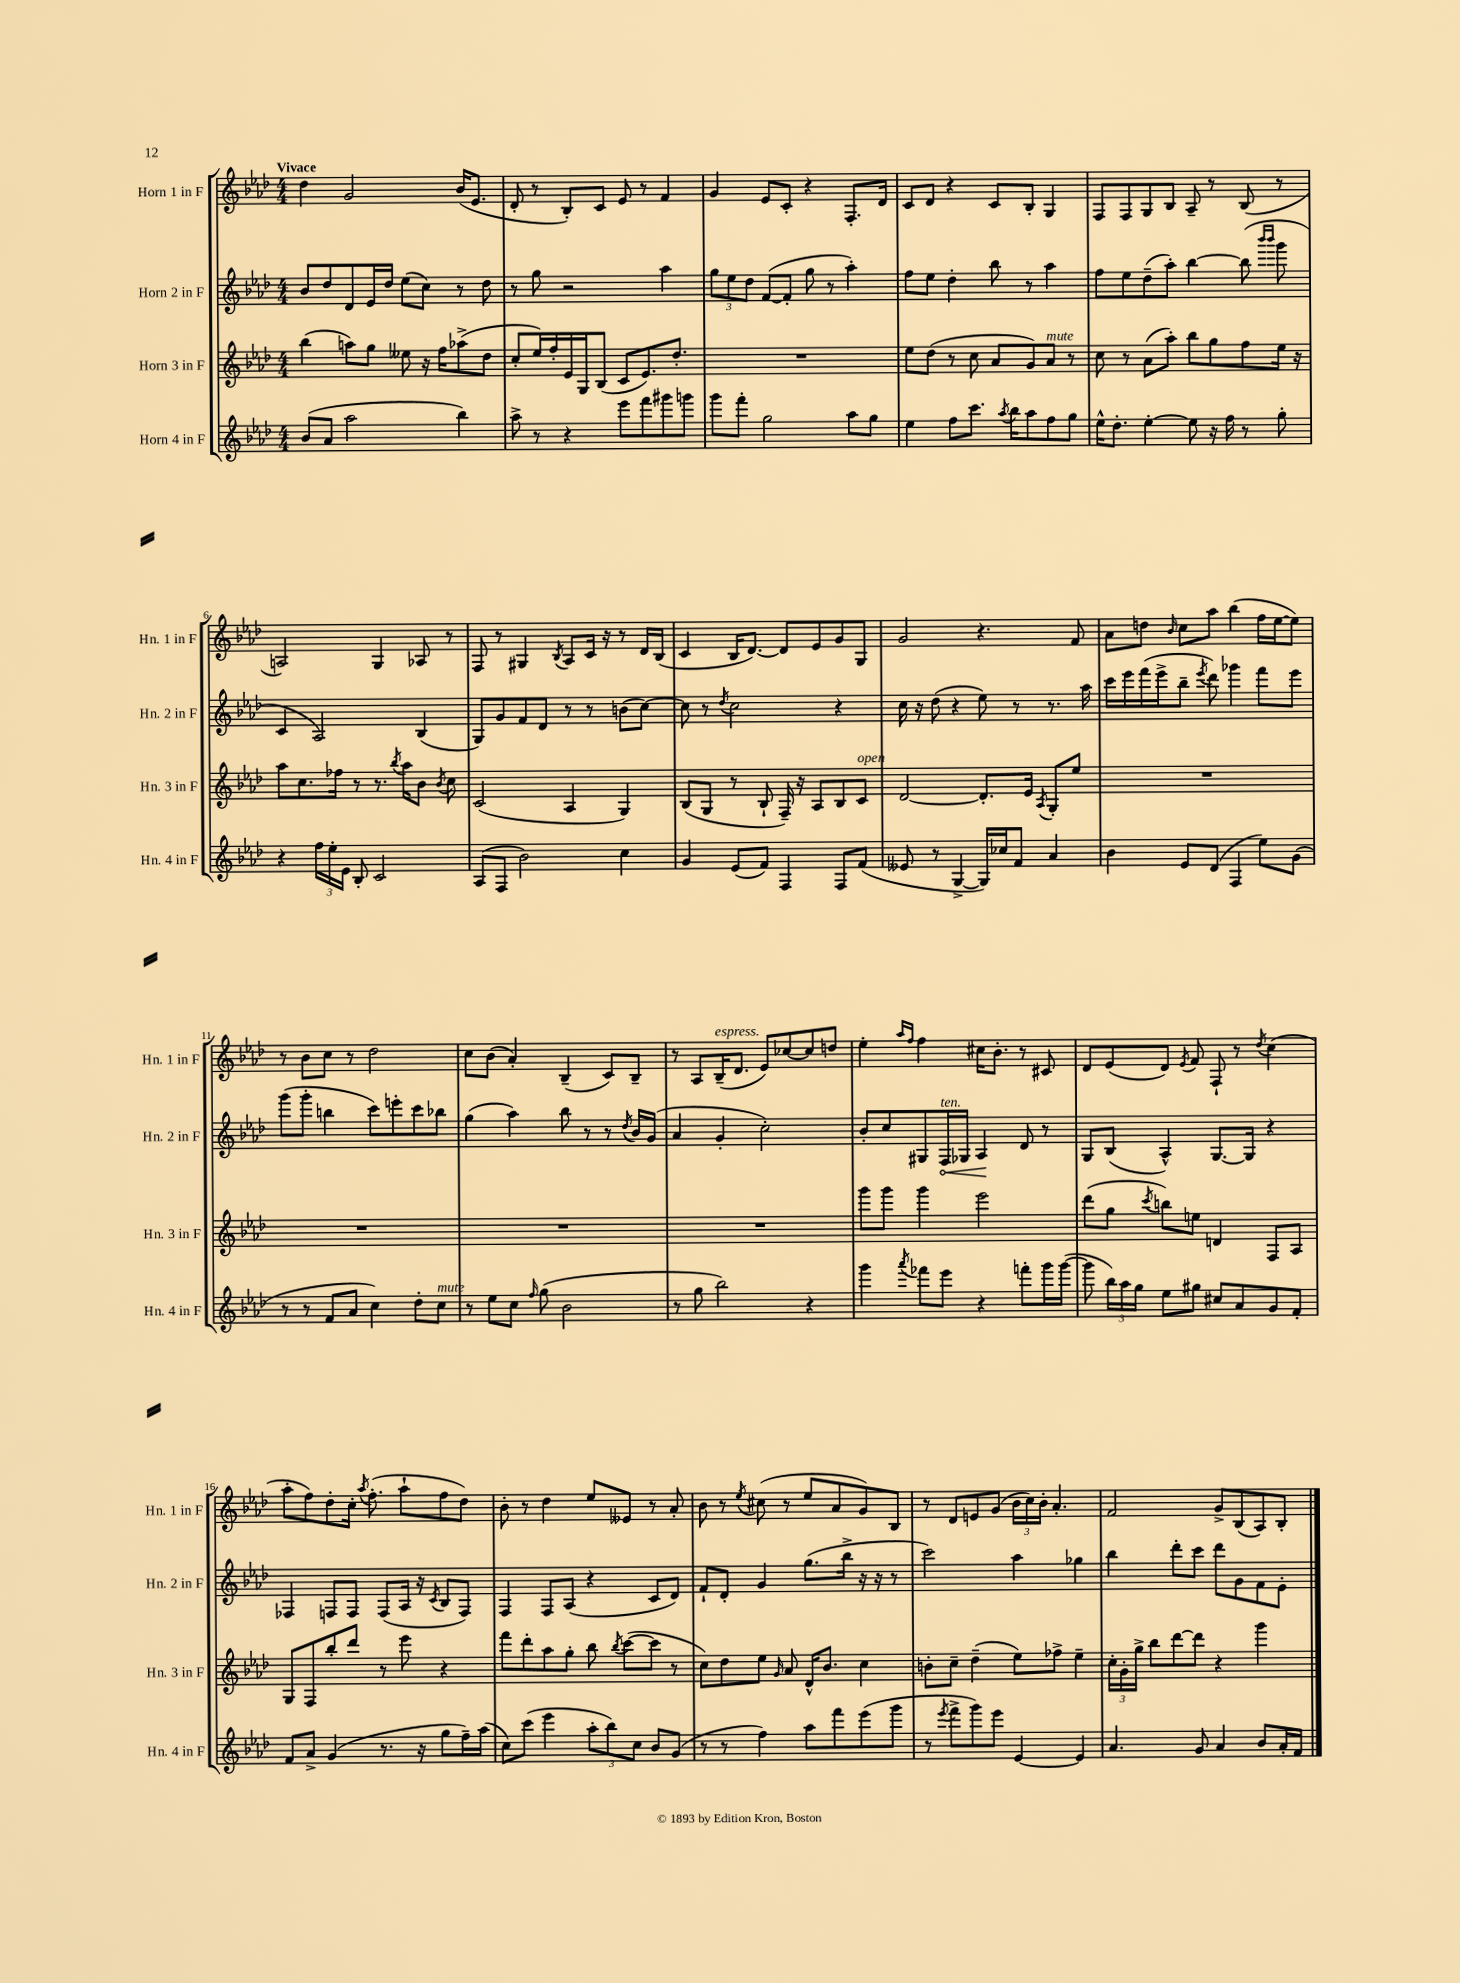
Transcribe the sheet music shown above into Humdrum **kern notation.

**kern	**kern	**kern	**kern
*staff4	*staff3	*staff2	*staff1
*clefG2	*clefG2	*clefG2	*clefG2
*k[b-e-a-d-]	*k[b-e-a-d-]	*k[b-e-a-d-]	*k[b-e-a-d-]
*M4/4	*M4/4	*M4/4	*M4/4
(8b-	(4bb-	8b-	4dd-
8a-	.	8dd-	.
2aa-	8aa)	8d-	2g
.	8gg	16e-	.
.	.	16dd-	.
.	8ee--	(8ee-	.
.	16r	8cc)	.
.	16ff	.	.
4bb-)	(8aa-^	8r	(16b-
.	.	.	8.e-
.	8dd-	8dd-	.
=	=	=	=
8aa-^	8cc'	8r	8d-'
8r	16ee-)	8gg	8r
.	16ff'	.	.
4r	16e-	2r	8B-')
.	16G	.	.
.	(8B-	.	8c
8eee-	8c	.	8e-
8fff	8.e-)	.	8r
8ggg#	.	4aa-	4f
.	8.dd-'	.	.
8ggg	.	.	.
=	=	=	=
8ggg	1r	12gg	4g
.	.	12ee-	.
8fff'	.	.	.
.	.	12dd-	.
2gg	.	([8f	8e-
.	.	8f']	8c'
.	.	8gg	4r
.	.	8r	.
8aa-	.	4aa-')	8.F'
8gg	.	.	.
.	.	.	16d-
=	=	=	=
4ee-	8ee-	8ff	8c
.	(8dd-	8ee-	8d-
8ff	8r	4dd-'	4r
8.ccc	8cc	.	.
.	8a-	8bb-	8c
8qaa-	.	.	.
16bb-	.	.	.
8aa-	8g)	8r	8B-'
8ff	8a-	4aa-	4G
8gg	8r	.	.
=	=	=	=
16ee-^^	8cc	8ff	8F
8.dd-'	.	.	.
.	8r	8ee-	8F
[4ee-'	(8a-	(8dd-~	8G
.	8aa-')	8aa-')	8B-
8ee-]	8bb-	[4bb-	8A-~
16r	8gg	.	8r
16ff	.	.	.
8r	8ff	(8bb-]	(8B-
.	.	16qqbbb-	.
.	.	16qqbbb-	.
8gg'	16ee-	8ggg	8r
.	16r	.	.
=	=	=	=
4r	8aa-	4c	2A)
.	8.cc	.	.
24ff	.	2A-)	.
24ee-'	.	.	.
.	16ff-	.	.
24e-	.	.	.
8B-'	8r	.	.
2c	8.r	.	4G
.	8qbb-	.	.
.	16aa-	.	.
.	8b-	(4B-	8A-
.	8qb-	.	.
.	8cc	.	8r
=	=	=	=
(8A-	(2c	8G)	8F
8F	.	8g	8r
2b-)	.	8f	4G#
.	.	8d-	.
.	.	.	8qB-
.	4A-	8r	8A-
.	.	8r	16c
.	.	.	16r
4cc	4G)	(8b	8r
.	.	[8cc)	16d-
.	.	.	(16B-
=	=	=	=
4g	(8B-	8cc]	4c
.	8G	8r	.
.	.	8qdd-	.
(8e-	8r	2cc	16B-
.	.	.	[8.d-)
8f)	8B-`	.	.
4F	16F~)	.	8d-]
.	16r	.	.
.	8A-	.	8e-
8F	8B-	4r	8g
(8f	8c	.	8G
=	=	=	=
8e--	[2d-	16cc	2g
.	.	16r	.
8r	.	(8dd-	.
[4G^	.	4r	.
16G])	8.d-']	8ee-)	4.r
16cc-	.	.	.
8f	.	8r	.
.	16e-	.	.
.	8qA-	.	.
4a-	8G'	8.r	.
.	8ee-	.	8f
.	.	16aa-	.
=	=	=	=
4b-	1r	16ccc	8a-
.	.	16eee-	.
.	.	(16fff	8dd
.	.	16eee-^	.
.	.	.	16qqb-
8e-	.	8bb-~	8cc
.	.	8qeee-	.
(8d-	.	8ddd-)	8aa-
4F	.	4ggg-	(4bb-
8ee-)	.	8fff	16ff
.	.	.	[16ee-
(8g	.	8eee-	8ee-])
=	=	=	=
8r	1r	(8ggg	8r
8r	.	8ggg'	8b-
8f	.	4bb	8cc
8a-	.	.	8r
4cc)	.	8ccc)	2dd-
.	.	8eee'	.
8dd-'	.	8ccc	.
8cc	.	8bb-	.
=	=	=	=
8r	1r	(4gg	8cc
8ee-	.	.	(8b-
8cc	.	4aa-)	4a-')
16qqff	.	.	.
(8gg	.	.	.
2b-	.	8bb-	(4B-~
.	.	8r	.
.	.	8r	8c)
.	.	8qdd-	.
.	.	16b-	8B-~
.	.	(16g	.
=	=	=	=
8r	1r	4a-	8r
8gg	.	.	8A-
2bb-)	.	4g'	(16B-~
.	.	.	8.d-
.	.	2cc')	8e-)
.	.	.	[8cc-
4r	.	.	8cc-]
.	.	.	8dd
=	=	=	=
4ggg	8ggg	8b-'	4ee-'
.	8ggg	8cc	.
.	.	.	16qqaa-
8qaaa-	.	.	16qqff
8fff-	4ggg	8G#	4ff
8eee-	.	16F	.
.	.	16G-	.
4r	2eee-	4A-	16cc#
.	.	.	8.b-'
8fff'	.	8d-	8r
16ggg	.	8r	8c#
([16ggg	.	.	.
=	=	=	=
8ggg]	(8ddd-	8G	8d-
24bb-)	8gg	(8B-	(8e-
24aa-	.	.	.
24gg	.	.	.
.	8qccc	.	.
8ee-	8bb)	4A-^^)	8d-)
.	.	.	8qe-
8gg#	8ee	.	8f
8cc#	4d	[8.G	8F`
8a-	.	.	8r
.	.	16G]	.
.	.	.	8qdd-
8g	8F	4r	(4cc
8f'	8A-	.	.
=	=	=	=
8f	8G	4F-	8aa-'
8a-^	8F	.	8ff)
(4g	8bb-'	8F	8dd-'
.	8ddd-	8F	16cc'
.	.	.	8qaa-
.	.	.	(8.ff'
8.r	8r	(8F	.
.	8eee-	16A-	8aa-`
16r	.	16r	.
.	.	8qc	.
8gg	4r	8B-	8ff
16ff~)	.	8F)	8dd-)
(16aa-	.	.	.
=	=	=	=
8cc)	8fff	4F	8b-'
(8ccc	8ddd-'	.	8r
4eee-	8aa-	8F	4dd-
.	8gg'	(8A-	.
12aa-'	8bb-	4r	8ee-
12bb-)	.	.	.
.	8qbb-	.	.
.	([8ccc	.	8e--
12cc	.	.	.
8b-	8ccc]	8c	8r
(8g	8r	8d-)	8a-'
=	=	=	=
8r	8cc)	8f`	8b-
8r	8dd-	8d-'	8r
.	.	.	8qee-
4ff)	8ee-	4g	(8cc#
.	16qqg	.	.
.	8a-	.	8r
8aa-	16d-^^	(8.gg	8ee-
.	8.b-	.	.
8fff	.	.	8a-
.	.	16bb-^	.
(8eee-	4cc	16r	8g)
.	.	16r	.
8ggg	.	8r	8B-
=	=	=	=
8r	8b'	2ccc)	8r
8qeee-	.	.	.
8fff^	8cc~	.	8d-
8ggg)	(4dd-~	.	8e
8eee-	.	.	(8g
[4e-	8ee-)	4aa-	24b-
.	.	.	24cc)
.	.	.	24b-'
.	8ff-^	.	4.a-'
4e-]	4ee-~	4gg-	.
=	=	=	=
4.a-	24cc'	4bb-	2f
.	24g'	.	.
.	24gg^	.	.
.	8bb-	.	.
.	[8ddd-	8ddd-'	.
8g	8ddd-]	8ccc	.
4a-	4r	8ddd-	8g^
.	.	8g	(8B-
8b-	4ggg	8f	8A-)
16a-'	.	8e-'	8B-'
16f	.	.	.
==	==	==	==
*-	*-	*-	*-
